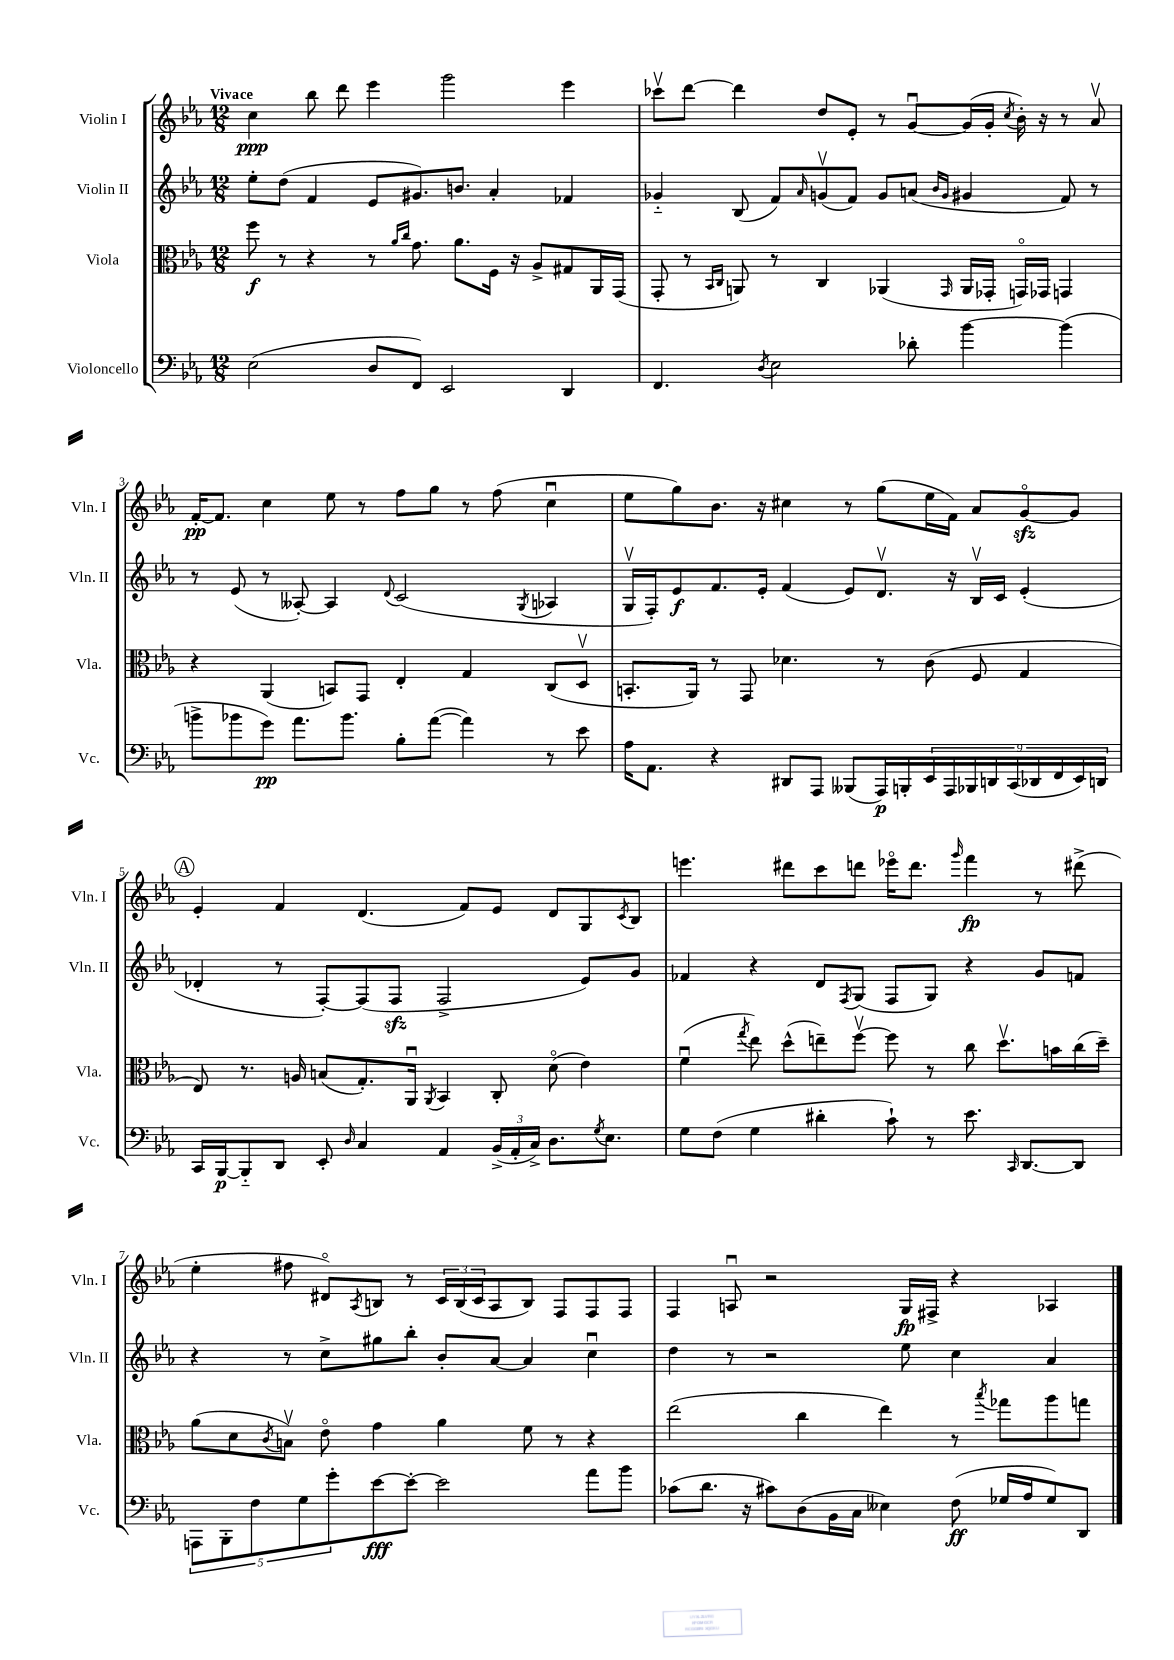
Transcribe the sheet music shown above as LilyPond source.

<<
\new StaffGroup <<
\new Staff = "s0" \with { instrumentName = "Violin I" shortInstrumentName = "Vln. I" } {
    \clef treble \key ees \major \numericTimeSignature \time 12/8 \tempo "Vivace"
    c''4\ppp bes''8 d'''8 ees'''4 g'''2 ees'''4 |
    ces'''8\upbow d'''8~ d'''4 d''8 ees'8-. r8 g'8~\downbow g'16( g'16-. \acciaccatura { c''8 } bes'16-.) r16 r8 aes'8\upbow |
    f'16~-.\pp f'8. c''4 ees''8 r8 f''8 g''8 r8 f''8( c''4\downbow |
    ees''8 g''8) bes'8. r16 cis''4 r8 g''8( ees''16 f'16) aes'8 g'8~\flageolet\sfz g'8 |
    \mark \markup { \circle "A" } ees'4-. f'4 d'4.( f'8) ees'8 d'8 g8 \acciaccatura { c'8 } bes8 |
    e'''4. dis'''8 c'''8 d'''8 ees'''16\flageolet d'''8. \grace { g'''16 } f'''4\fp r8 dis'''8->( |
    ees''4-. fis''8 dis'8\flageolet) \acciaccatura { aes8 } b8 r8 \tuplet 3/2 { c'16 b16( c'16 } aes8 b8) f8 f8 f8 |
    f4 a8\downbow r2 g16\fp fis16-> r4 aes4 \bar "|." |
}
\new Staff = "s1" \with { instrumentName = "Violin II" shortInstrumentName = "Vln. II" } {
    \clef treble \key ees \major \numericTimeSignature \time 12/8
    ees''8-. d''8( f'4 ees'8 gis'8.) b'8. aes'4-. fes'4 |
    ges'4-_ bes8( f'8) \grace { aes'16 } g'8\upbow( f'8) g'8 a'8( \grace { bes'16 g'16 } gis'4 f'8) r8 |
    r8 ees'8( r8 aeses8~-.) aeses4 \appoggiatura { d'8 } c'2( \acciaccatura { g8 } aes4 |
    g16\upbow f16-.) ees'8\f f'8. ees'16-. f'4( ees'8) d'8.\upbow r16 bes16\upbow c'16 ees'4-.( |
    \mark \markup { \circle "A" } des'4-. r8 f8~-.) f8( f8\sfz f2-> ees'8) g'8 |
    fes'4 r4 d'8 \acciaccatura { f8 } g8( f8 g8) r4 g'8 f'8 |
    r4 r8 c''8-> gis''8 bes''8-. bes'8-. aes'8~ aes'4 c''4\downbow |
    d''4 r8 r2 ees''8 c''4 aes'4 \bar "|." |
}
\new Staff = "s2" \with { instrumentName = "Viola" shortInstrumentName = "Vla." } {
    \clef alto \key ees \major \numericTimeSignature \time 12/8
    f''8\f r8 r4 r8 \grace { aes'16 c''16 } g'8. aes'8. f16 r16 aes8-> gis8 aes,16 g,16( |
    g,8-. r8 \grace { bes,16 c16 } a,8) r8 c4 aes,4( \grace { g,16 } aes,16 ges,16-. g,16\flageolet) ges,16 g,4 |
    r4 aes,4( b,8) g,8 ees4-. g4 c8( d8\upbow |
    b,8.-. aes,16) r8 g,8 des'4. r8 c'8( f8 g4 |
    \mark \markup { \circle "A" } ees8) r8. a16 b8( g8.-.) aes,16\downbow \acciaccatura { aes,8 } bes,4 c8-. d'8\flageolet( ees'4) |
    f'4\downbow( \acciaccatura { g''8 } ees''8) d''8-^( e''8--) f''8~\upbow f''8 r8 c''8 d''8.\upbow b'16 c''16( d''16--) |
    aes'8( d'8 \acciaccatura { c'8 } b8\upbow) ees'8\flageolet g'4 aes'4 f'8 r8 r4 |
    ees''2( c''4 ees''4) r8 \acciaccatura { bes''8 } ges''8 aes''8 g''8 \bar "|." |
}
\new Staff = "s3" \with { instrumentName = "Violoncello" shortInstrumentName = "Vc." } {
    \clef bass \key ees \major \numericTimeSignature \time 12/8
    ees2( d8 f,8) ees,2 d,4 |
    f,4. \acciaccatura { d8 } ees2 des'8-. bes'4~ bes'4( |
    b'8-> bes'8 g'8\pp) aes'8. bes'8. bes8-. aes'8~( aes'4) r8 ees'8 |
    aes16 aes,8. r4 dis,8 aes,,8 beses,,8( aes,,16\p) b,,16-. \tuplet 9/8 { ees,16 aes,,16 bes,,16 d,16 c,16( des,16 f,16 ees,16) d,16 } |
    \mark \markup { \circle "A" } c,16 bes,,16~\p bes,,8-_ d,8 ees,8-. \grace { d16 } c4 aes,4 \tuplet 3/2 { bes,16->( aes,16-. c16->) } d8. \acciaccatura { g8 } ees8. |
    g8 f8( g4 dis'4-. c'8-!) r8 ees'8. \grace { c,16 } d,8.~ d,8 |
    \tuplet 5/4 { a,,8 bes,,8-. f8 g8 g'8-. } ees'8~\fff ees'8~-. ees'2 aes'8 bes'8 |
    ces'8( d'8. r16 cis'8) d8( bes,16 c16 eeses4) f8\ff( ges16 aes16 ges8) d,8 \bar "|." |
}
>>
>>
